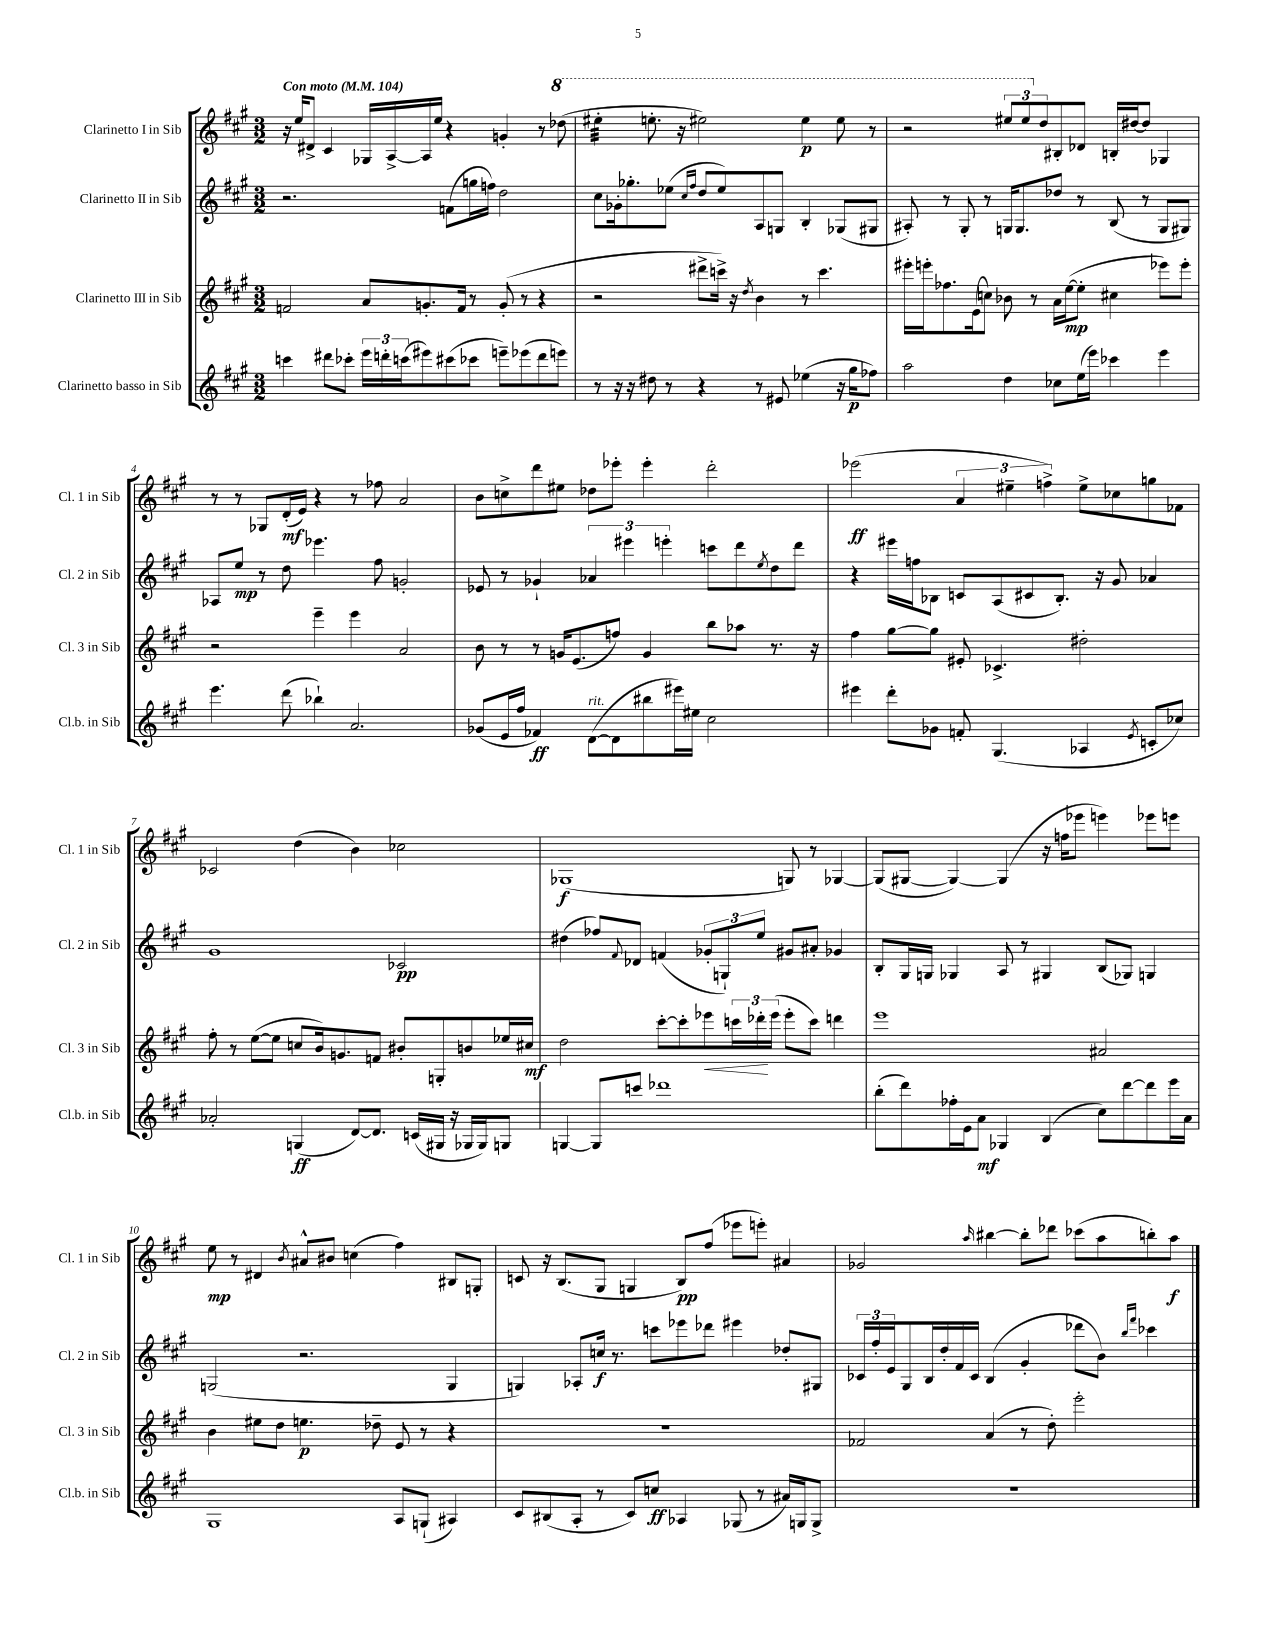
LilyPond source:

<<
\new StaffGroup <<
\new Staff = "s0" \with { instrumentName = "Clarinetto I in Sib" shortInstrumentName = "Cl. 1 in Sib" } {
    \clef treble \key a \major \numericTimeSignature \time 3/2 \tempo "Con moto" 4 = 104
    r16 e''16 dis'8-> cis'4 ges16 a16~-> a16 e''16 r4 g'4-. r8 \ottava #1 des'''8( |
    eis'''4:32-. e'''8.-. r16 eis'''2) eis'''4\p eis'''8 r8 |
    r2 \tuplet 3/2 { eis'''8 eis'''8 \ottava #0 d''8 } bis8-. des'8 b16-. dis''16~ dis''8 ges4 |
    r8 r8 ges8 d'16-.\mf( e'16) r4 r8 fes''8 a'2 |
    b'8 c''8-> d'''8 eis''8 des''8 ees'''8-. ees'''4-. d'''2-. |
    ees'''2\ff( \tuplet 3/2 { a'4 eis''4-- f''4->) } eis''8-> ces''8 g''8 fes'8 |
    ces'2 d''4( b'4) ces''2 |
    ges1\f( g8) r8 ges4~ |
    ges8( gis8~ gis4~) gis4( r16 f''16 ees'''8 e'''4) ees'''8 e'''8 |
    e''8\mp r8 dis'4 \acciaccatura { b'8 } ais'8-^ bis'8 c''4( fis''4) bis8 g8-. |
    c'8 r16 b8.( gis8 g4 b8\pp) fis''8( ees'''8 e'''8-.) ais'4 |
    ges'2 \grace { a''16 } bis''4~ bis''8-. des'''8 ces'''8( a''8 b''8-.) a''8\f \bar "|." |
}
\new Staff = "s1" \with { instrumentName = "Clarinetto II in Sib" shortInstrumentName = "Cl. 2 in Sib" } {
    \clef treble \key a \major \numericTimeSignature \time 3/2
    r2. f'8( g''16 f''16) d''2 |
    cis''8 ges'16-. ges''8.-. ees''8( \grace { cis''16 fis''16 } d''8 ees''8) a8 g8 b4-. ges8( gis8 |
    ais8-.) r8 gis8-. r8 g16 g8. des''8 r8 b8( r8 g8 gis8) |
    aes8 e''8\mp r8 d''8 ees'''4. fis''8 g'2-. |
    ees'8 r8 ges'4-! \tuplet 3/2 { aes'4 eis'''4 e'''4-. } c'''8 d'''8 \acciaccatura { e''8 } d''8 d'''8 |
    r4 eis'''16 f''16 bes8 c'8 a8( cis'8 bes8.-.) r16 gis'8 aes'4 |
    gis'1 ces'2\pp |
    dis''4( fes''8) \appoggiatura { fis'8 } des'8 f'4( \tuplet 3/2 { ges'8-. g8-!) e''8 } gis'8 ais'8-. ges'4 |
    b8-. gis16 g16 ges4 a8 r8 gis4 b8( ges8) g4 |
    g2( r2. g4 |
    g4) aes8-. c''16\f r8. c'''8 ees'''8 des'''8 eis'''4 des''8-. gis8 |
    \tuplet 3/2 { ces'16 fis''16-. e'16 } gis8 b16 d''16-. fis'16 ces'16 b4( gis'4-. des'''8 b'8) \grace { b''16 fis'''16 } ces'''4 \bar "|." |
}
\new Staff = "s2" \with { instrumentName = "Clarinetto III in Sib" shortInstrumentName = "Cl. 3 in Sib" } {
    \clef treble \key a \major \numericTimeSignature \time 3/2
    f'2 a'8 g'8.-. f'16 r8 g'8-.( r8 r4 |
    r2 dis'''8-> c'''16->) r16 \acciaccatura { d''8 } b'4 r8 c'''4. |
    eis'''16-. e'''16-. fes''8. e'16( c''8) bes'8 r8 a'16 e''16~\mp( e''8-. cis''4 ees'''8) ees'''8-. |
    r2 e'''4-- e'''4 a'2 |
    b'8 r8 r8 g'16 e'8.( f''8) g'4 b''8 aes''8 r8. r16 |
    fis''4 gis''8~ gis''8 eis'8-. ces'4.-> dis''2-. |
    fis''8-. r8 e''8~( e''8 c''8 b'16) g'8. f'8 bis'8-. g8-. b'8 ees''16 cis''16\mf |
    d''2 cis'''8~-. cis'''8-. ees'''8\< \tuplet 3/2 { c'''16 des'''16-.\! ees'''16( } ees'''8-. c'''8) d'''4 |
    e'''1 ais'2 |
    b'4 eis''8 d''8 e''4.\p des''8-- e'8 r8 r4 |
    R1. |
    fes'2 a'4( r8 d''8-.) e'''2-. \bar "|." |
}
\new Staff = "s3" \with { instrumentName = "Clarinetto basso in Sib" shortInstrumentName = "Cl.b. in Sib" } {
    \clef treble \key a \major \numericTimeSignature \time 3/2
    c'''4 dis'''8 ces'''8-. \tuplet 3/2 { e'''16 d'''16-. c'''16( } eis'''8) cis'''8( ces'''8 e'''8--) ees'''8( d'''8 e'''8) |
    r8 r16 r16 dis''8 r8 r4 r8 eis'8 ees''4( r16 gis''16\p fes''8) |
    a''2 d''4 ces''8 e''16( e'''16) ces'''4 e'''4 |
    e'''4. d'''8( bes''4-!) a'2. |
    ges'8( e'16 fis''16 fes'4\ff) d'8~^\markup { \italic "rit." }( d'8 bis''8 eis'''16) eis''16 cis''2 |
    eis'''4 d'''8-. ges'8 f'8-. gis4.( aes4 \acciaccatura { e'8 } c'8-. ces''8) |
    aes'2-. g4\ff( d'8~) d'8. c'16( gis16 r16 ges16 ges16) g8 |
    g4~ g8 c'''8 des'''1 |
    b''8-.( d'''8) fes''16-. e'16 a'8\mf ges4 b4( cis''8) d'''8~ d'''8 e'''16 a'16 |
    gis1 a8 g8-!( ais4) |
    cis'8 bis8( a8-. r8 cis'8) c''8\ff aes4 ges8( r8 ais'16) g16 g8-> |
    R1. \bar "|." |
}
>>
>>
